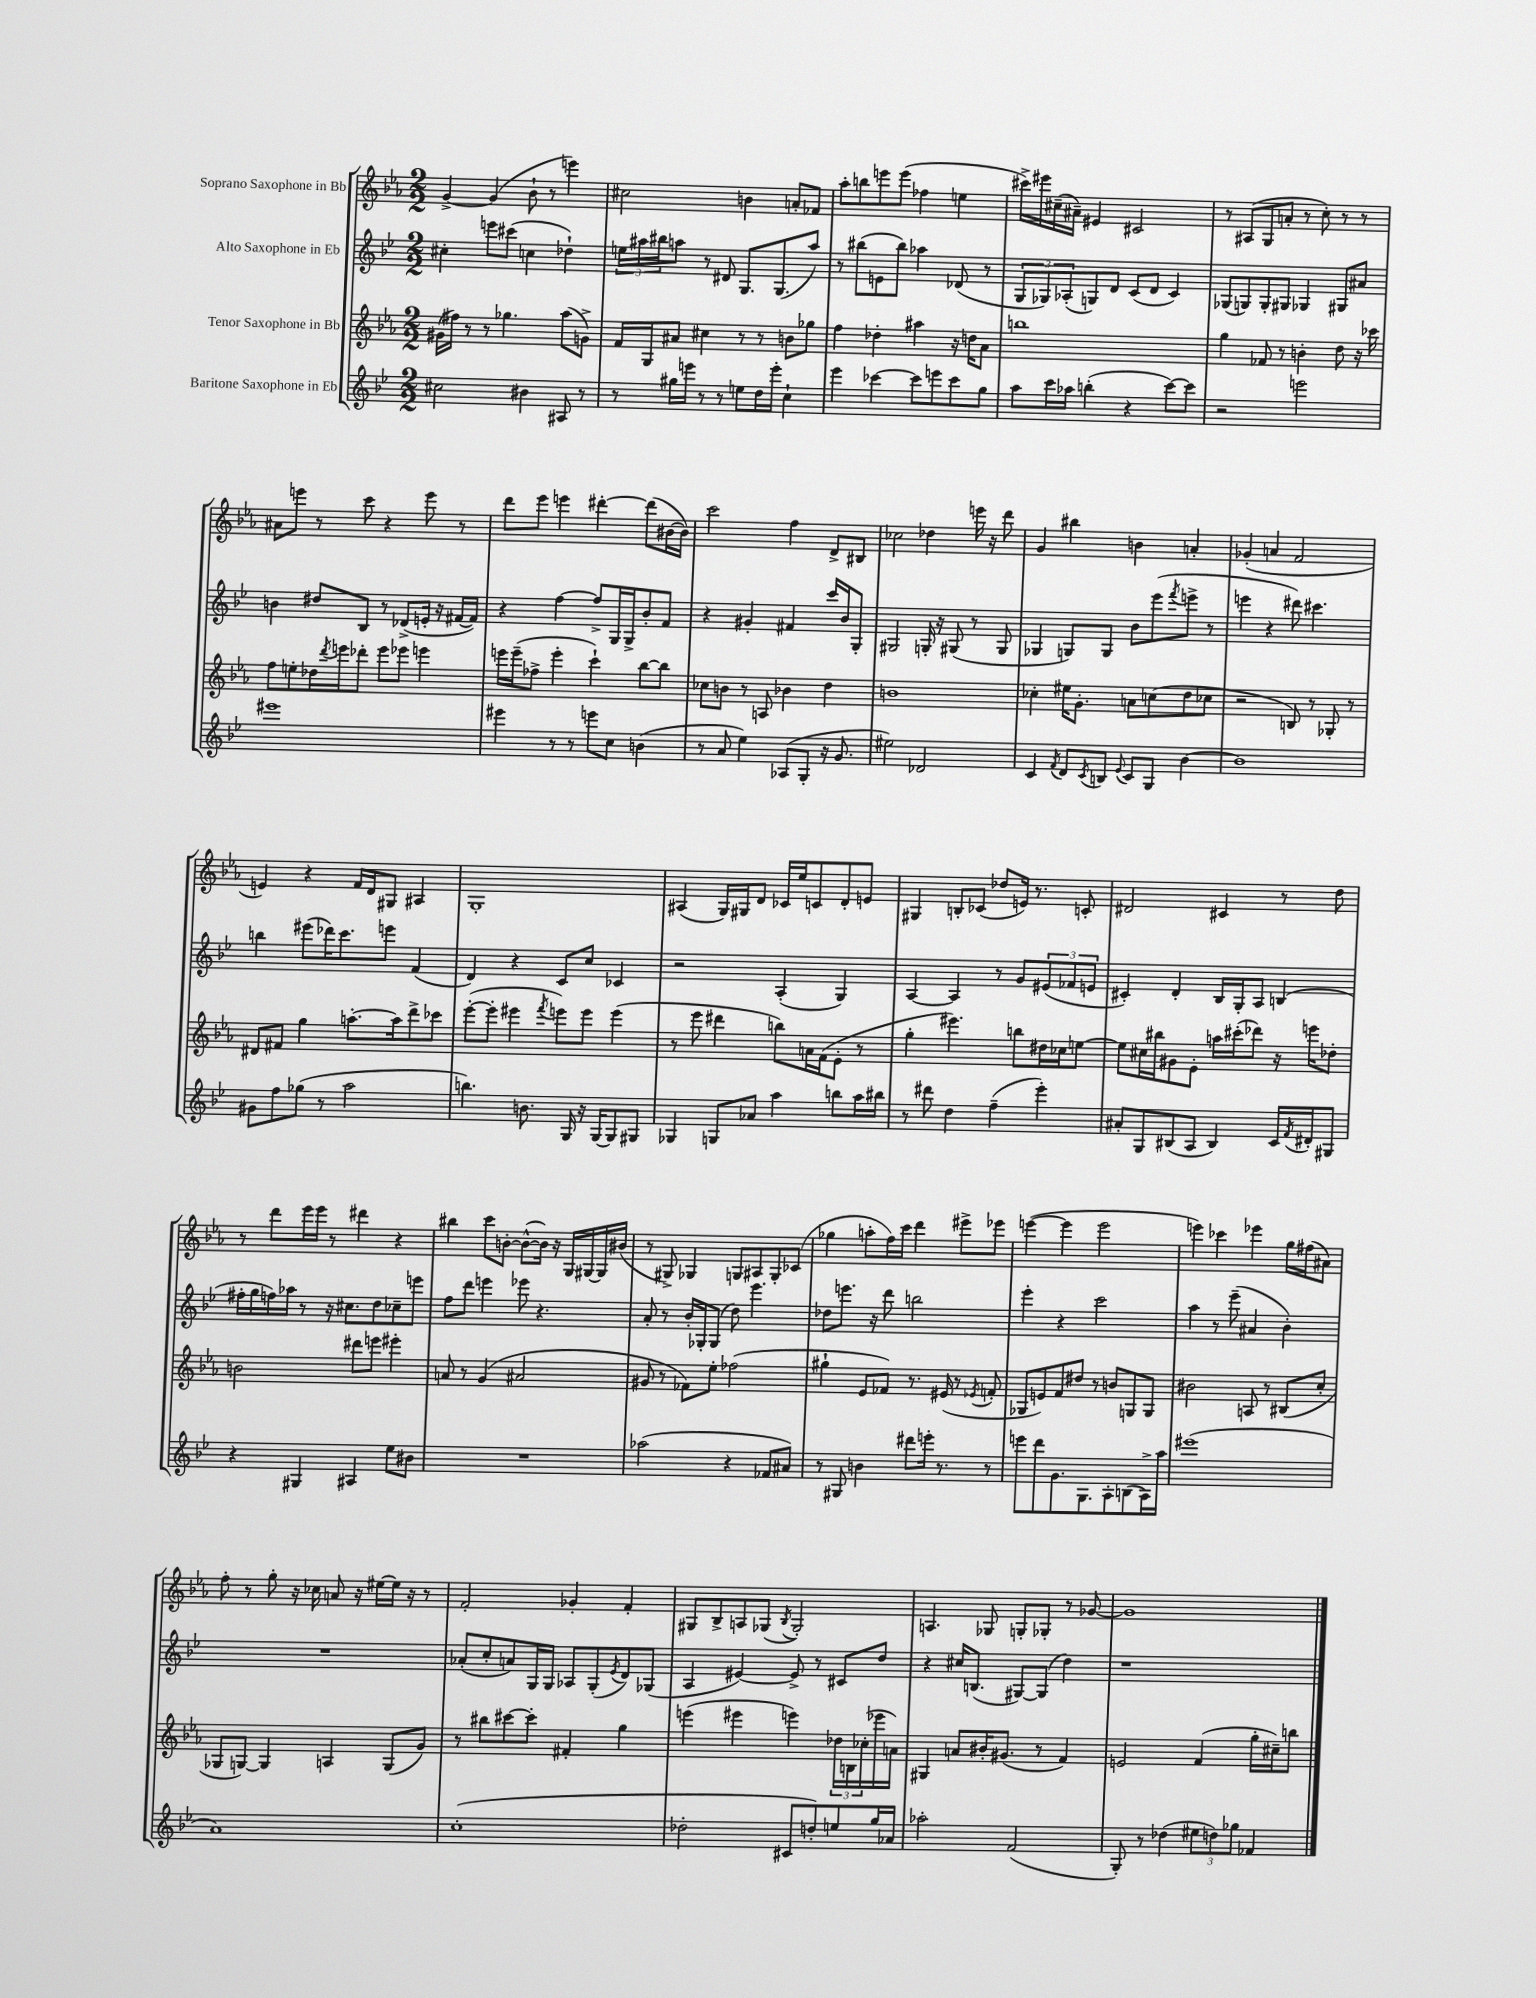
<<
\new StaffGroup <<
\new Staff = "s0" \with { instrumentName = "Soprano Saxophone in Bb" } {
    \clef treble \key ees \major \numericTimeSignature \time 2/2
    g'4~-> g'4( bes'8-! r8 e'''4) |
    cis''2 b'4 a'8-. fes'8 |
    aes''8-. b''8 e'''8 e'''8( fes''4 e''4 |
    cis'''16->) eis'''16 cis''16--( ais'16--) eis'4 cis'2 |
    r8 ais8( g8 a'8-. r8 c''8-.) r8 r8 |
    ais'8 e'''8 r8 c'''8 r4 e'''8 r8 |
    d'''8 ees'''8 e'''4 dis'''4~-. dis'''8( bis'16~ bis'16) |
    c'''2 f''4 d'8-> bis8 |
    ces''2 des''4 e'''16 r16 d'''8 |
    g'4 bis''4 b'4 a'4-. |
    ges'4-.( a'4 f'2 |
    e'4) r4 f'16 d'16 gis8 ais4 |
    g1-. |
    ais4( g16) gis16 d'8 ces'16 ees''16 c'8 d'8-. e'8 |
    gis4 b8-. ces'8( des''8 e'16) r8. c'8-. |
    dis'2 cis'4 r8 d''8 |
    r8 d'''8 ees'''16 ees'''16 r8 dis'''4 r4 |
    bis''4 c'''8 b'8~-. b'8~-^( b'16) r16 g16 gis16~ gis16 bis'16( |
    r8 gis8->) ges4 g8 ais8 g8-. ces'8( |
    ges''4 a''8-. f''16) c'''16 d'''4 eis'''8-> ees'''8 |
    e'''4~( e'''4 e'''2 |
    e'''4) ces'''4 ees'''4 g''16 fis''16( ais'8) |
    f''8-. r8 g''8-. r16 ces''16 a'8 r16 eis''16~ eis''16 r16 r8 |
    f'2-. ges'4-. f'4-. |
    gis8 bes8-> a8 ges8( \acciaccatura { bes8 } ges2-.) |
    a4. ges8 g8-. ges8-. r8 ges'8~ |
    ges'1 \bar "|." |
}
\new Staff = "s1" \with { instrumentName = "Alto Saxophone in Eb" } {
    \clef treble \key bes \major \numericTimeSignature \time 2/2
    cis''4-. e'''8 cis'''8( c''4 des''4-!) |
    \tuplet 3/2 { e''16 ais''16 bis''16 } a''8 r8 dis'8 g8. g8.( a''8) |
    r8 bis''8( e'8 bis''8) aes''4 des'8( r8 |
    \tuplet 3/2 { g8 ges8) aes8-.( } g8) d'8 c'8( d'8 c'4) |
    ges8( g8) g8-. gis8 ges4 gis8 ais'8 |
    b'4 dis''8 bes8 r8 des'8->( e'16-. r16 fis'16~ fis'16) |
    r4 f''4~ f''8-> g16 g16-> bes'8-. f'8 |
    r4 gis'4-. fis'4 c'''16 bes'16 g8-. |
    gis2 g16-. r16 gis8( r8 gis8 |
    ges4 g8) g8 bes'8 ees'''8( \acciaccatura { f'''8 } e'''8-> r8 |
    e'''4 r4 dis'''8) cis'''4. |
    b''4 eis'''8( des'''16) c'''8. e'''8 f'4( |
    d'4) r4 c'8 c''8 ces'4 |
    r2 a4-.( g4) |
    a4~ a4 r8 g'8 \tuplet 3/2 { eis'8( fes'8 e'8 } |
    cis'4-.) d'4-. bes16 g16-. a8 b4( |
    fis''16-. g''16 f''16) aes''16 r8 r16 cis''8. d''8 ces''8-- e'''8 |
    f''8 d'''8 e'''4 ees'''8 r4. |
    a'8-. r8 bes'16-. ges16-. ges8( d''8) ees'''4. |
    des''8 e'''8. r16 d'''8 b''2 |
    ees'''4-. r4 c'''2 |
    a''4 r8 ees'''8--( ais'4 bes'4-.) |
    R1 |
    aes'8-.( c''8-. a'8) g16 g16 aes8 g8-.( \acciaccatura { ees'8 } d'8) ges8( |
    a4 eis'4~) eis'8-> r8 cis'8 d''8 |
    r4 cis''16 b8.( gis8~) gis8( d''4) |
    r1 \bar "|." |
}
\new Staff = "s2" \with { instrumentName = "Tenor Saxophone in Bb" } {
    \clef treble \key ees \major \numericTimeSignature \time 2/2
    gis'16( fis''16) r8 r8 ges''4. aes''8( g'8->) |
    f'16 g16 ais'8 cis''4 r8 r8 b'8 ges''8 |
    f''4 des''4-. ais''4 r16 d''16 aes'8 |
    b''1 |
    g''4 fes'8 r8 b'4-. d''8 r16 ces'''16 |
    f''8 e''8-. des''16 \acciaccatura { d'''8 } e'''16 des'''8-. e'''8 ees'''8 e'''4 |
    e'''16 e'''16--( fes''8-> e'''4-. c'''4-!) bes''8~ bes''8 |
    ces''8 b'8 r8 a8 bes'4 d''4 |
    b'1 |
    ces''4-. eis''16 g'8.-. a'8 c''8( d''8 ces''8 |
    r2 b8) r8 ges8-. r8 |
    dis'8 fis'8 g''4 a''8.~-. a''16 d'''8-> ces'''8 |
    ees'''8~-.( ees'''8-. eis'''4 \acciaccatura { f'''8 } e'''8) e'''8 e'''4( |
    r8 ees'''8 dis'''4 b''8) a'16 f'16( ees'8-. r8 |
    g''4-. eis'''4.) b''8 dis''16 ces''16 e''8~ |
    e''8 cis''16 bis''16 gis'8 ees'8-. a''16 cis'''16-.( des'''8) r16 e'''16 des''8-. |
    b'2 dis'''8 e'''8 eis'''4-. |
    a'8 r8 g'4( ais'2 |
    gis'8 r8 fes'8) ees''8-. fes''2( |
    gis''4-! ees'8 fes'8) r8. eis'16( r8 \acciaccatura { ees'8 } f'8-. |
    ges8 e'8) f'8 dis''8 r8 b'8 g8 g8 |
    bis'2 a8 r8 bis8( c''8-. |
    ges8 g8~) g4 a4 g8( g'8) |
    r8 bis''8 cis'''8~ cis'''8-. fis'4-. g''4 |
    e'''4( eis'''4 e'''4) \tuplet 3/2 { des''16 b16 ces''16-.( } ees'''16 a'16) |
    gis4 a'8 bis'16-. gis'8.( r8 f'4) |
    e'2 f'4( g''16-. cis''16--) b''8 \bar "|." |
}
\new Staff = "s3" \with { instrumentName = "Baritone Saxophone in Eb" } {
    \clef treble \key bes \major \numericTimeSignature \time 2/2
    cis''2 bis'4 ais8 r8 |
    r8 gis''16 e'''16 r8 r8 e''8 d''16 e'''16-. c''4-! |
    ees'''4 ces'''4~ ces'''8 e'''8 ces'''8 g''8 |
    a''8 c'''16 aes''16 b''4-.( r4 c'''8~) c'''8 |
    r2 e'''2 |
    eis'''1 |
    eis'''4 r8 r8 e'''8 c''8 b'4( |
    r8 a'8 ees''4) aes8( g8-. r16 g'8. |
    eis''2) des'2 |
    c'4 \acciaccatura { f'8 } d'8 \acciaccatura { c'8 } b8 \appoggiatura { ees'8 } c'8 g8 bes'4~ |
    bes'1 |
    gis'8 f''8 ges''8( r8 a''2 |
    b''4.) b'8. g16 r16 g16~ g8 gis8 |
    ges4 g8 aes'8 a''4 b''8 a''16 bis''16 |
    r8 dis'''8 d''4 f''4--( ees'''4-.) |
    ais'8-. g8 bis8( a8 bis4) c'16 \acciaccatura { f'8 } dis'16-. gis8 |
    r4 gis4 ais4 ees''8 bis'8 |
    R1 |
    aes''2( r4 fes'8 ais'8) |
    r8 gis8 b'4 dis'''8 e'''16-. r8. r8 |
    e'''8 d'''8 g'8. g8. a8-. b8( a16->) a''16 |
    eis'''1( |
    a'1) |
    c''1-.( |
    des''2-. cis'8 d''8-.) e''8 g''16 aes'16 |
    aes''2-. f'2( |
    g8-.) r8 des''4( \tuplet 3/2 { eis''8 d''8) ges''8 } fes'4 \bar "|." |
}
>>
>>
\layout { \context { \Score \remove "Bar_number_engraver" } }
